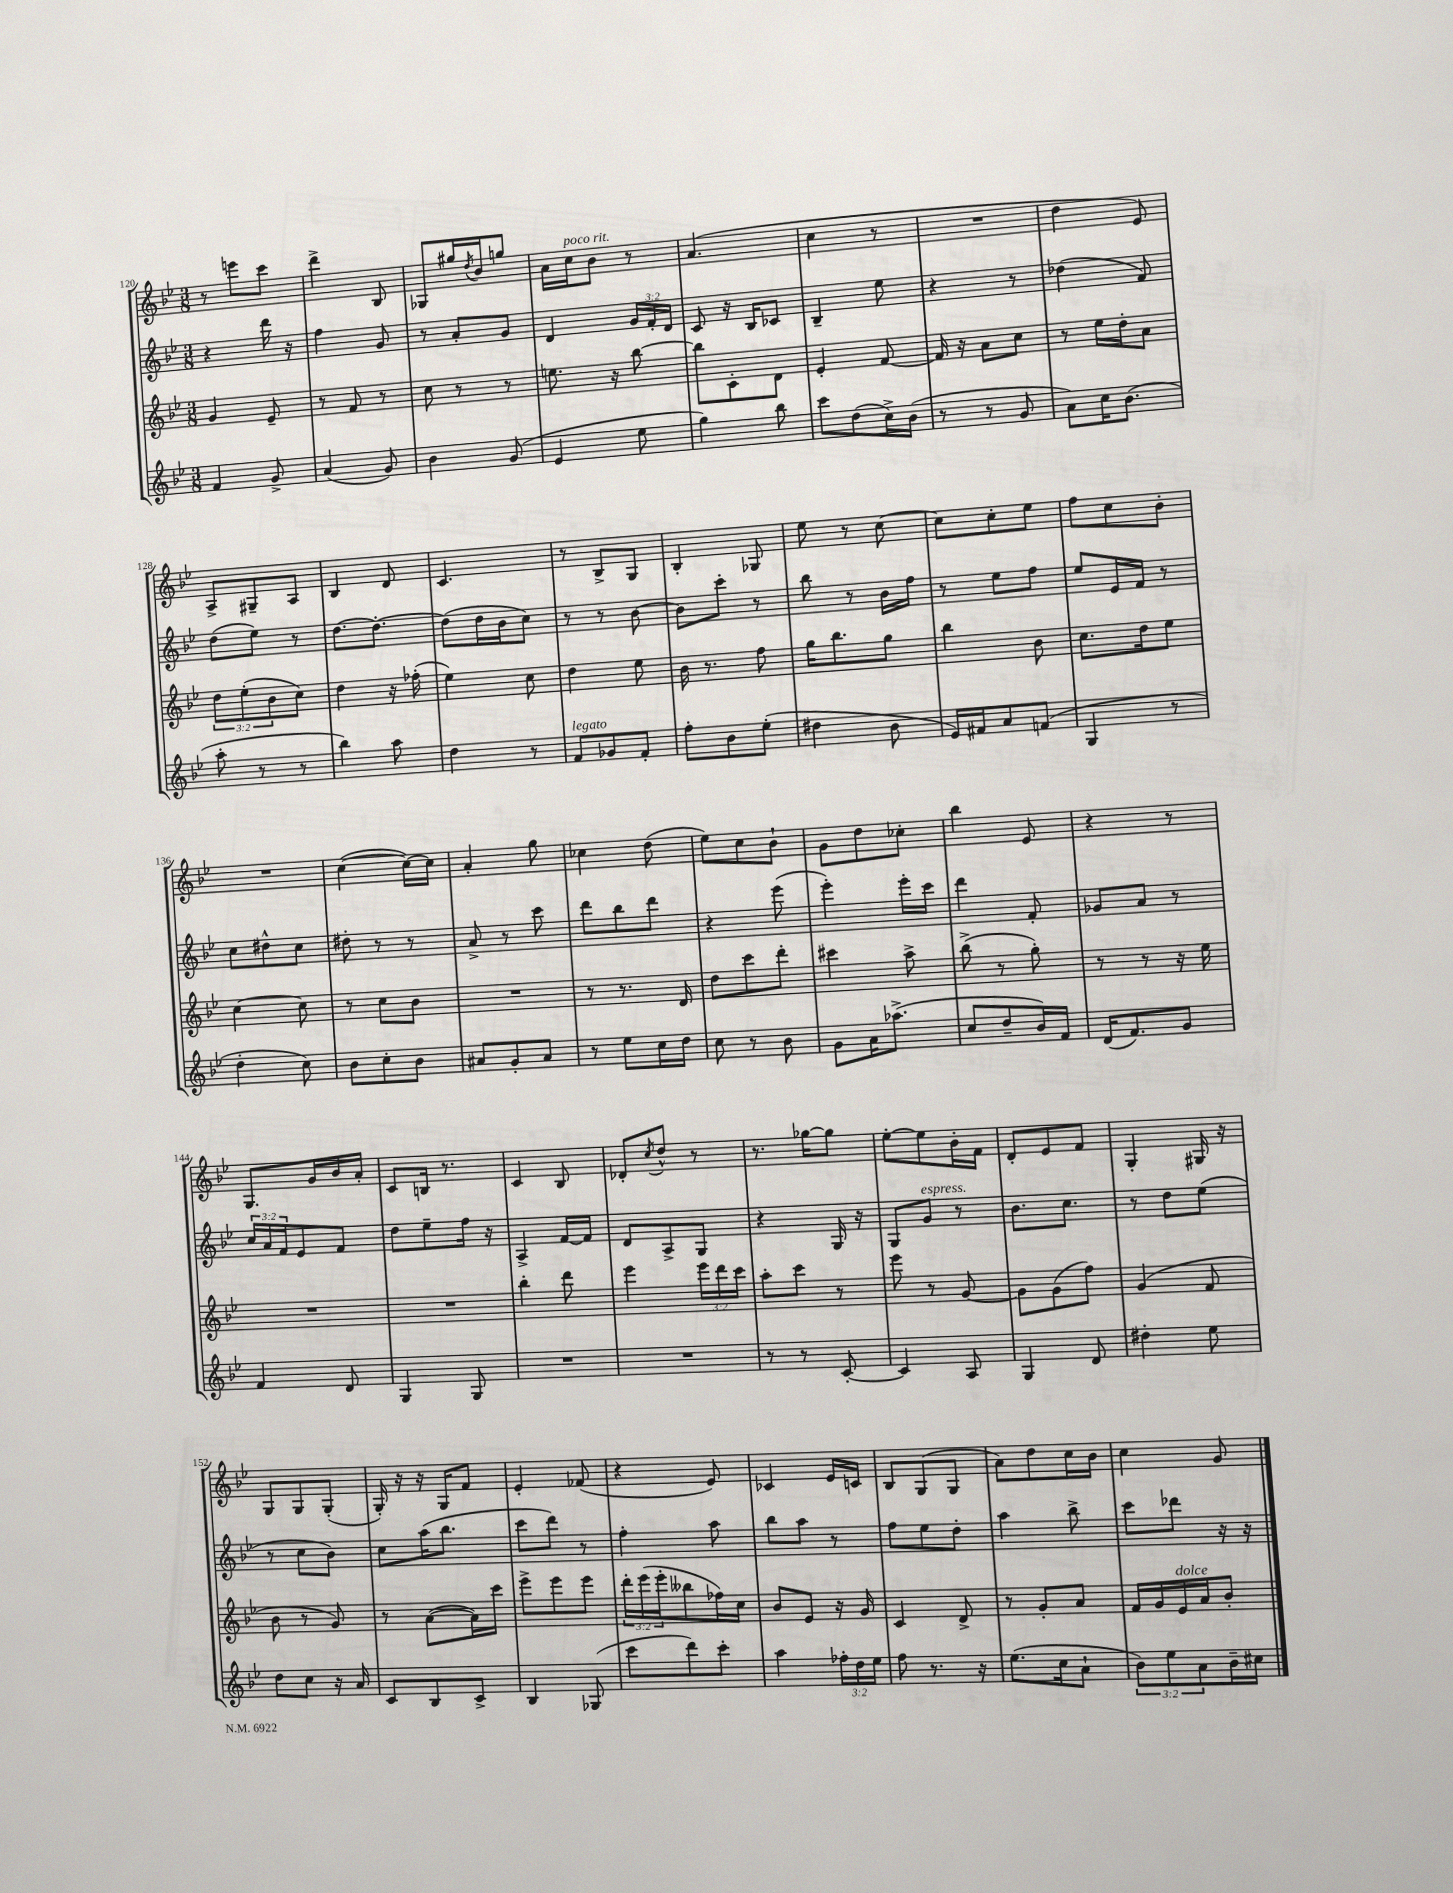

**kern	**kern	**kern	**kern
*staff4	*staff3	*staff2	*staff1
*clefG2	*clefG2	*clefG2	*clefG2
*k[b-e-]	*k[b-e-]	*k[b-e-]	*k[b-e-]
*M3/8	*M3/8	*M3/8	*M3/8
4f/	4g/	4r	8r
.	.	.	8eee\L
8g^/	8e-~/	16ddd\	8ccc\J
.	.	16r	.
=	=	=	=
(4a/	8r	4ff\	4ddd^\
.	8f/	.	.
8g/)	8r	8g/	8B-/
=	=	=	=
4b-\	8cc\	8r	8G-/L
.	8r	8a'/L	16gg#/L
.	.	.	8qdd/
.	.	.	16b-/J
(8g/	8r	8g/J	8gg/J
=	=	=	=
4e-/	8.ee\	4d/	16a\LL
.	.	.	16cc\J
.	.	.	8b-\J
.	16r	.	.
8ee-\	[8bb-\	24g/LL	8r
.	.	24f'/	.
.	.	24d/JJ	.
=	=	=	=
4gg\)	8bb-\]L	8c/	(4.a/
.	8c'\	16r	.
.	.	16B-/LK	.
8bb-\	8d\J	8c-/J	.
=	=	=	=
8ccc\L	4e-'/	4B-~/	4cc\
(8dd\	.	.	.
16cc^\L)	[8f/	8ee-\	8r
(16b-\JJ	.	.	.
=	=	=	=
8r	16f/]	4r	4.r
.	16r	.	.
8r	8a\L	.	.
8g/	8cc\J	8r	.
=	=	=	=
8a\L)	8r	(4dd-\	4dd\
16cc\K	16ee-\LL	.	.
(8.b-\J	16dd'\J	.	.
.	8a\J	8f/)	8e-/)
=	=	=	=
8aa'\	12dd\L	(8dd\L	8A^/L
.	(12ee-'\	.	.
8r	.	8ee-\J)	8G#~/
.	12b-\	.	.
8r	8cc\J)	8r	8A/J
=	=	=	=
4bb-\)	4dd\	[8.dd\L	4B-/
.	.	8.dd'\_J	.
8aa\	16r	.	8d/
.	(16ff-'\	.	.
=	=	=	=
4dd\	4ee-\)	(8dd\]L	4.c/
.	.	16dd\L	.
.	.	16b-\J	.
8r	8cc\	8cc\J)	.
=	=	=	=
8f/L	4dd\	8r	8r
8g-/	.	8r	8B-^/L
8f'/J	8ee-\	[8b-\	8G/J
=	=	=	=
8ff'\L	16b-\	8b-\]L	4B-'/
.	8.r	.	.
8b-\	.	8ccc'\J	.
(8ee-'\J	8ff\	8r	8G-/
=	=	=	=
4dd#\	16gg\LK	8bb-\	8ee-\
.	8.bb-\	.	.
.	.	8r	8r
8b-\	8gg\J	16b-\LL	[8cc\
.	.	16ff\JJ	.
=	=	=	=
16e-/LL)	4bb-\	8r	8cc\]L
16f#/J	.	.	.
8a/	.	8ee-\L	8cc'\
(8f/J	8b-\	8ff\J	8ee-\J
=	=	=	=
4G/	8.cc\L	8ee-/L	8ff\L
.	.	16e-/L	8cc\
.	16dd\k	16f/JJ	.
8r	8ee-\J	8r	8b-'\J
=	=	=	=
4dd'\	[4cc\	8cc\L	4.r
.	.	8dd#^^\	.
8cc\)	8cc\]	8cc\J	.
=	=	=	=
8b-\L	8r	8dd#'\	([4cc\
8cc'\	8cc\L	8r	.
8b-\J	8b-\J	8r	16cc\_LL)
.	.	.	16cc\]JJ
=	=	=	=
8a#/L	4.r	8a^/	4a'/
8g'/	.	8r	.
8a#/J	.	8ccc\	8gg\
=	=	=	=
8r	8r	8ddd\L	4cc-\
8ee-\L	8.r	8bb-\	.
16cc\L	.	8ddd\J	(8dd\
16dd\JJ	16d/	.	.
=	=	=	=
8cc\	8dd\L	4r	8ee-\L)
8r	8ccc\	.	8cc\
8b-\	8ddd'\J	(8eee-\	8b-`\J
=	=	=	=
8g\L	4ccc#\	4eee-'\)	8g\L
16a\K	.	.	8dd\
(8.aa-^\J	.	.	.
.	8aa^\	16eee-'\LL	8cc-'\J
.	.	16ccc\JJ	.
=	=	=	=
8cc/L	(8bb-^\	4ddd\	4bb-\
8dd~/	8r	.	.
16b-/L)	8gg'\)	8f'/	8e-/
16f/JJ	.	.	.
=	=	=	=
(16d/LK	8r	8g-/L	4r
8.f/)	.	.	.
.	8r	8a/J	.
8g/J	16r	8r	8r
.	16ee-\	.	.
=	=	=	=
4f/	4.r	24cc/LL	8.G/L
.	.	24a/	.
.	.	24f/J	.
.	.	8e-/	.
.	.	.	16g/L
8d/	.	8f/J	16b-/
.	.	.	16a'/JJ
=	=	=	=
4G/	4.r	8dd\L	8c/L
.	.	8ee-~\	16B/Jk
.	.	.	8.r
8G/	.	16ff\Jk	.
.	.	16r	.
=	=	=	=
4.r	4bb-'\	4A^/	4c/
.	8ddd\	[16f/LL	8B-/
.	.	16f/]JJ	.
=	=	=	=
4.r	4eee-\	8d/L	8d-'/L
.	.	.	8qcc/
.	.	8A^/	8dd^^/J
.	24eee-\LL	8G/J	8r
.	24ddd\	.	.
.	24ccc\JJ	.	.
=	=	=	=
8r	8aa'\L	4r	8.r
8r	8ccc\J	.	.
.	.	.	[16gg-\LK
[8c'/	8r	16G/	8gg-\]J
.	.	16r	.
=	=	=	=
4c/]	8eee-\	8G/L	[8ee-'\L
.	8r	8g/J	8ee-\]
8A/	[8g/	8r	16b-'\L
.	.	.	16f\JJ
=	=	=	=
4G/	8g\]L	8.b-\L	8d'/L
.	(8g\	.	8e-/
.	.	8.cc\J	.
8d/	8ff\J)	.	8f/J
=	=	=	=
4dd#'\	(4g/	8r	4G'/
.	.	8dd\L	.
8ee-\	8f/	(8ee-\J	16G#/
.	.	.	16r
=	=	=	=
8dd\L	8b-\	8r	8G/L
8cc\J	8r	8cc\L	8G/
16r	8g/)	8b-\J)	(8G'/J
16a/	.	.	.
=	=	=	=
8c/L	8r	8cc\L	16G'/)
.	.	.	16r
8B-/	([8a\L	(16aa\K	16r
.	.	8.bb-\J	16G/LK
8c^/J	16a\]L)	.	8f/J
.	16ccc\JJ	.	.
=	=	=	=
4B-/	8eee-^\L	8ccc\L	4e-'/
.	8eee-\	8ddd\J)	.
(8G-/	8eee-\J	8r	(8f-/
=	=	=	=
8ccc\L	24ddd'\LL	4ff'\	4r
.	(24eee-\	.	.
.	24eee-'\J	.	.
8ddd\)	8bb--\	.	.
8ccc'\J	16ff-\L)	8aa\	8e-/)
.	16cc\JJ	.	.
=	=	=	=
4aa\	8b-/L	8bb-\L	4c-/
.	8e-/J	8aa\J	.
24ff-'\LL	16r	8r	16e-/LL
24dd\	.	.	.
.	16g/	.	16c/JJ
24ee-\JJ	.	.	.
=	=	=	=
8ff\	4c/	8ff\L	8B-/L
8.r	.	8ee-\	(8G/
.	8d^/	8dd'\J	8G/J
16r	.	.	.
=	=	=	=
(8.ee-\L	8r	4aa\	8a\L)
.	8g'/L	.	8dd\
16cc\k	.	.	.
8a`\J	8a/J	8bb-^\	16cc\L
.	.	.	16b-\JJ
=	=	=	=
12b-\L)	16f/LL	8ccc\L	4cc\
.	16g/	.	.
12ee-\	.	.	.
.	16e-/	8ddd-\J	.
12a\	.	.	.
.	16a/J	.	.
16b-~\L	8b-'/J	16r	8g/
16cc#\JJ	.	16r	.
==	==	==	==
*-	*-	*-	*-
